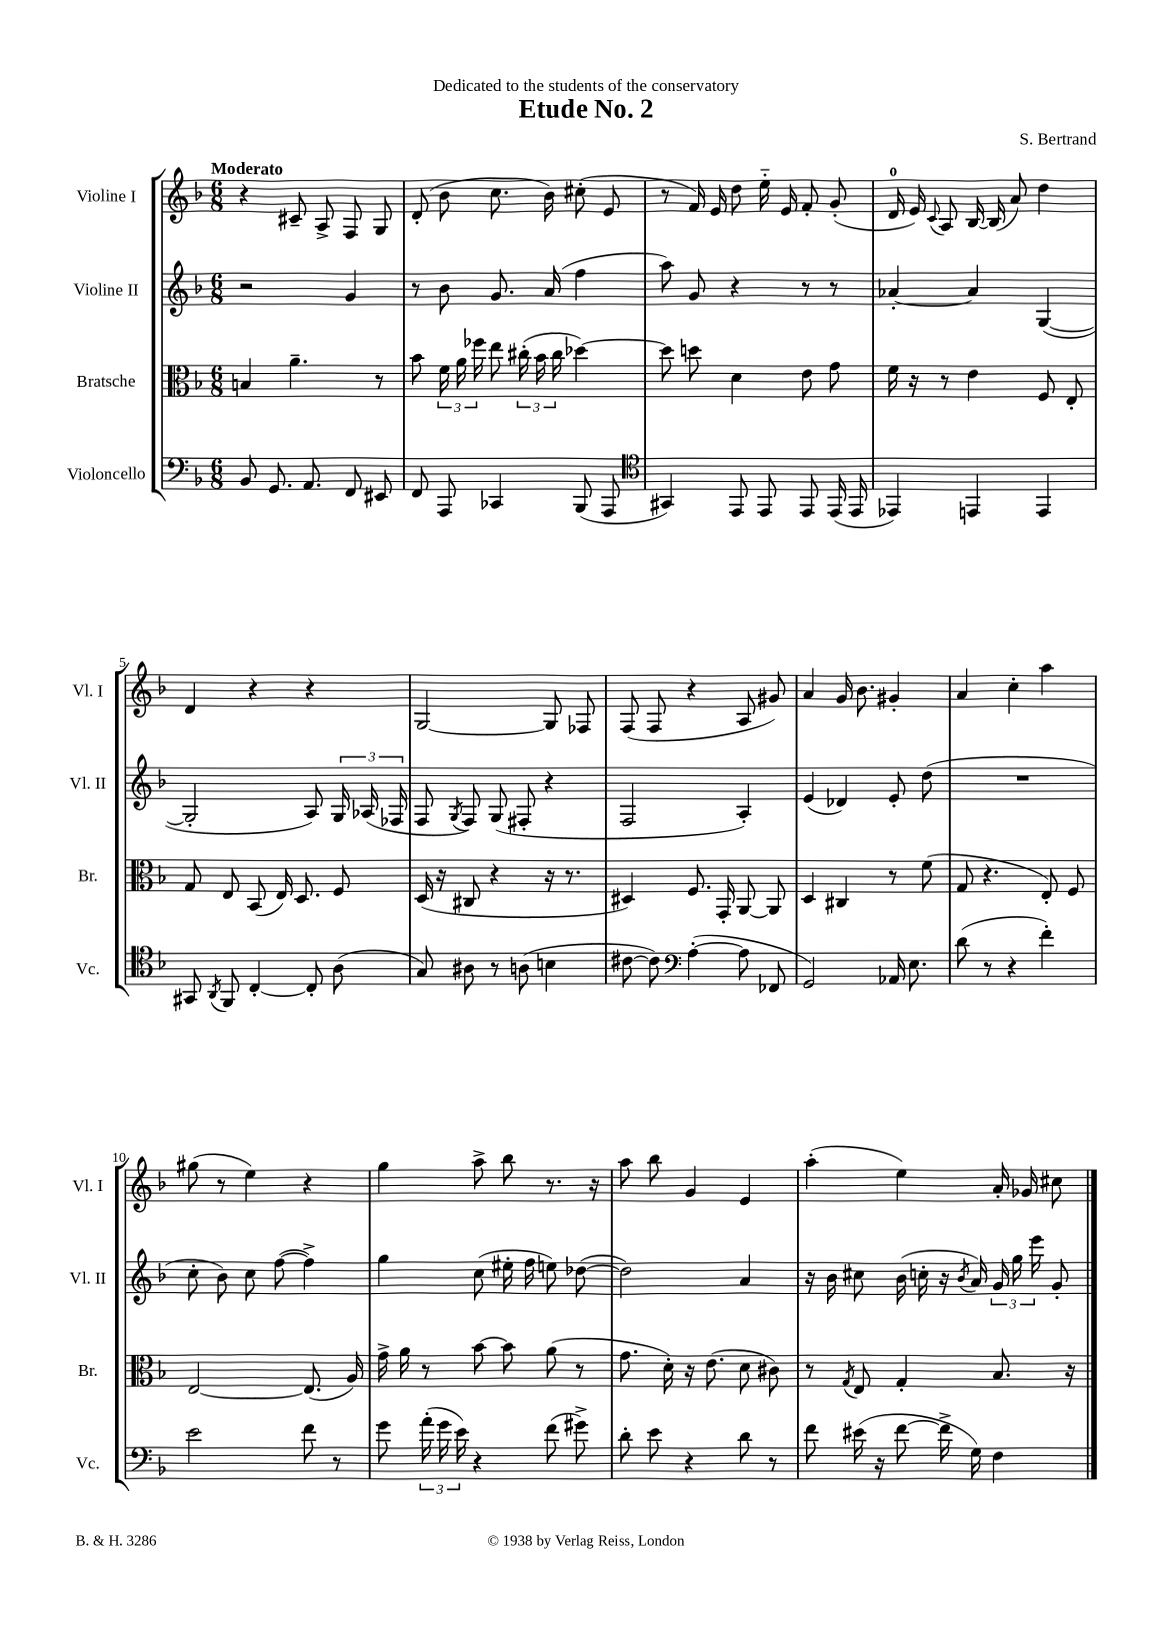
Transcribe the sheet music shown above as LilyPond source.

\header { title = "Etude No. 2" composer = "S. Bertrand" dedication = "Dedicated to the students of the conservatory" }
<<
\new StaffGroup <<
\new Staff = "s0" \with { instrumentName = "Violine I" shortInstrumentName = "Vl. I" } {
    \clef treble \key f \major \numericTimeSignature \time 6/8 \tempo "Moderato"
    \autoBeamOff r4 cis'8-- a8-> f8 g8 |
    d'8-.( bes'8 c''8. bes'16) cis''8-.( e'8 |
    r8 f'16) e'16 d''8 e''16-_ e'16 f'8-. g'8-.( |
    d'16-0 e'16) \appoggiatura { c'8 } a8 bes16~ bes16( a'8) d''4 |
    d'4 r4 r4 |
    g2~ g8 fes8 |
    f8( f8 r4 a8 gis'8) |
    a'4 g'16 bes'8. gis'4-. |
    a'4 c''4-. a''4 |
    gis''8( r8 e''4) r4 |
    g''4 a''8-> bes''8 r8. r16 |
    a''8 bes''8 g'4 e'4 |
    a''4-.( e''4) a'16-. ges'16 cis''8 \bar "|." |
}
\new Staff = "s1" \with { instrumentName = "Violine II" shortInstrumentName = "Vl. II" } {
    \clef treble \key f \major \numericTimeSignature \time 6/8
    \autoBeamOff r2 g'4 |
    r8 bes'8 g'8. a'16( f''4 |
    a''8) g'8 r4 r8 r8 |
    aes'4~-. aes'4 g4~( |
    g2-. a8) \tuplet 3/2 { g16 aes16( fes16 } |
    f8 \acciaccatura { g8 } f8) g8( fis8-. r4 |
    f2 a4-.) |
    e'4( des'4) e'8-. d''8( |
    R2. |
    c''8-. bes'8) c''8 f''8~( f''4->) |
    g''4 c''8( eis''16-. f''16 e''8) des''8~( |
    des''2) a'4 |
    r16 bes'16 cis''8 bes'16( c''16-. r16 \acciaccatura { bes'8 } a'16) \tuplet 3/2 { g'16 g''16 e'''16 } g'8-. \bar "|." |
}
\new Staff = "s2" \with { instrumentName = "Bratsche" shortInstrumentName = "Br." } {
    \clef alto \key f \major \numericTimeSignature \time 6/8
    \autoBeamOff b4 a'4.-- r8 |
    bes'8 \tuplet 3/2 { f'16 a'16 fes''16 } e''8 \tuplet 3/2 { cis''16-.( bes'16 cis''16 } des''4~) |
    des''8 d''8 d'4 e'8 g'8 |
    f'16 r16 r8 e'4 f8 e8-. |
    g8 e8 bes,8( e16) d8. f8 |
    d16( r16 cis8 r4 r16 r8. |
    dis4) f8. g,16-. a,8~ a,8 |
    d4 cis4 r8 f'8( |
    g8 r4. e8-.) f8 |
    e2~ e8.( a16) |
    g'16-> a'16 r8 bes'8~ bes'8 a'8( r8 |
    g'8. d'16-.) r16 e'8.( d'8 cis'8) |
    r8 \acciaccatura { g8 } e8 g4-. bes8. r16 \bar "|." |
}
\new Staff = "s3" \with { instrumentName = "Violoncello" shortInstrumentName = "Vc." } {
    \clef bass \key f \major \numericTimeSignature \time 6/8
    \autoBeamOff bes,8 g,8. a,8. f,8 eis,8 |
    f,8 a,,8 ces,4 bes,,8( a,,8 |
    \clef tenor gis,4) e,8 e,8 e,8 e,16( e,16 |
    ees,4) e,4 e,4 |
    gis,8 \acciaccatura { a,8 } f,8 c4~-. c8-. a8( |
    g8) ais8 r8 a8( b4 |
    cis'8~ cis'8) \clef bass a4~-.( a8 fes,8 |
    g,2) aes,16 e8. |
    d'8( r8 r4 f'4-.) |
    e'2 f'8 r8 |
    g'8 \tuplet 3/2 { a'16-.( g'16 e'16) } r4 f'8( gis'8->) |
    d'8-. e'8 r4 d'8 r8 |
    f'8 eis'16( r16 f'8~ f'16-> g16) f4 \bar "|." |
}
>>
>>
